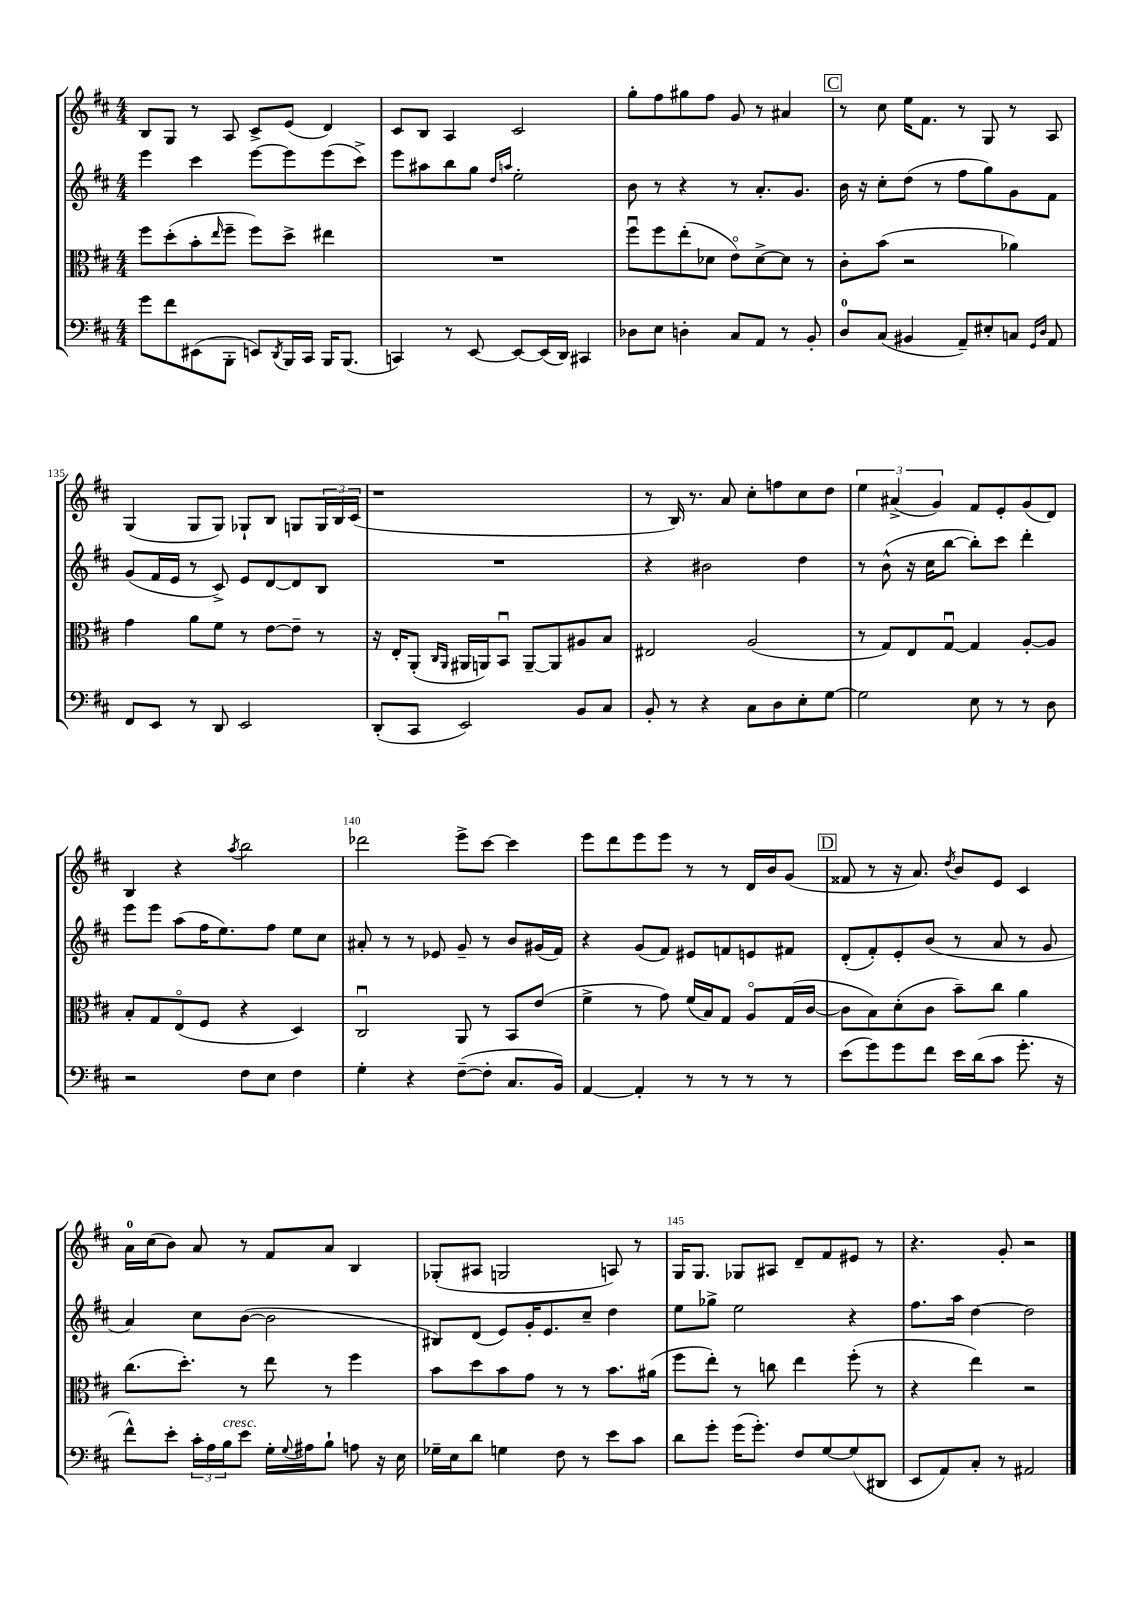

**kern	**kern	**kern	**kern
*part4	*part3	*part2	*part1
*staff4	*staff3	*staff2	*staff1
*clefF4	*clefC3	*clefG2	*clefG2
*k[f#c#]	*k[f#c#]	*k[f#c#]	*k[f#c#]
*M4/4	*M4/4	*M4/4	*M4/4
=131	=131	=131	=131
8g\L	8ff#\L	4eee\	8B/L
8f#\	(8dd'\	.	8G/J
(8EE#X\	8b'\	4ccc#\	8r
.	16qqee/	.	.
8BBB'\J	8ff#~\J	.	8A/
8EEn/L)	8ff#\L)	[8eee\L	8c#^/L
8qDD/	.	.	.
16BBB/L	8dd^\J	8eee\]	(8e/J
16CC#/JJ	.	.	.
16BBB/KL	4ee#X\	(8eee\	4d/)
(8.BBB/J	.	.	.
.	.	8ccc#^\J)	.
=132	=132	=132	=132
4CCn/)	1r	8eee\L	8c#/L
.	.	8aa#X\	8B/J
8r	.	8bb\	4A/
[8EE/	.	8gg\J	.
.	.	16qqdd/LL	.
.	.	16qqaan/JJ	.
8EE/L_	.	2ee'\	2c#/
(16EE/L]	.	.	.
16DD/JJ)	.	.	.
4CC#X/	.	.	.
=133	=133	=133	=133
8D-X\L	8ff#u\L	8b\	8gg'\L
8E\J	8ff#\	8r	8ff#\
4Dn'\	(8ee'\	4r	8gg#X\
.	8d-X\J	.	8ff#\J
8C#/L	8e\L)	8r	8g/
8AA/J	[8d-^\	8.a'/L	8r
8r	8d-\J]	.	4a#X/
.	.	8.g/J	.
8BB'/	8r	.	.
!!LO:REH:place=s1:t=C
=134	=134	=134	=134
8D/L	8c#'\L	16b\	8r
.	.	16r	.
(8C#/J	(8b\J	8cc#'\L	8cc#\
4BB#X/	2r	(8dd\J	16ee\KL
.	.	.	8.f#\J
.	.	8r	.
8AA~/L)	.	8ff#\L	8r
8E#X'/	.	8gg\)	8G/
8Cn/J	4a-X\)	8g\	8r
16qqGG/LL	.	.	.
16qqD/JJ	.	.	.
8AA/	.	8f#\J	8A/
!!LO:LB:g=z
=135	=135	=135	=135
8FF#/L	4g\	(8g/L	(4G/
8EE/J	.	16f#/L	.
.	.	16e/JJ	.
8r	8a\L	8r	8G/L
8DD/	8f#\J	8c#^/)	8G/J)
2EE/	8r	8e/L	8G-X`/L
.	[8e\L	[8d/	8B/J
.	8e~\J]	8d/]	8Gn/L
.	8r	8B/J	24G/L
.	.	.	24B/
.	.	.	(24c#/JJ
=136	=136	=136	=136
(8DD'/L	16r	1r	1r
.	16E'/KL	.	.
8CC#/J	(8AA'/J	.	.
.	16qqC#/LL	.	.
.	16qqAA/JJ	.	.
2EE/)	16AA#X/LL	.	.
.	16AAn/J)	.	.
.	8BBu/J	.	.
.	[8AA~/L	.	.
.	8AA/]	.	.
8BB/L	8A#X/	.	.
8C#/J	8B/J	.	.
=137	=137	=137	=137
8BB'/	2E#X/	4r	8r
8r	.	.	16B/)
.	.	.	8.r
4r	.	2b#X\	.
.	.	.	8a/
8C#\L	(2A/	.	8cc#'\L
8D\	.	.	8ffn\
8E'\	.	4dd\	8cc#\
[8G\J	.	.	8dd\J
=138	=138	=138	=138
2G\]	8r	8r	6ee\
.	8G/L)	(8b^^\	.
.	.	.	(6a#X^/
.	8E/	16r	.
.	.	16cc#\KL	.
.	.	.	6g/)
.	[8Gu/J	[8bb\J	.
8E\	4G/]	8bb'\L])	8f#/L
8r	.	8ccc#\J	8e'/
8r	[8A'/L	4ddd'\	(8g/
8D\	8A/J]	.	8d/J)
!!LO:LB:g=z
=139	=139	=139	=139
2r	8B'/L	8eee\L	4B/
.	8G/	8eee\J	.
.	(8E/	(8aa\L	4r
.	8F#/J	16ff#\K	.
.	.	8.ee\)	.
.	.	.	8qaa/
8F#\L	4r	.	2bb\
8E\J	.	8ff#\J	.
4F#\	4D/)	8ee\L	.
.	.	8cc#\J	.
=140	=140	=140	=140
4G'\	2C#u/	8a#X'/	2ddd-X\
.	.	8r	.
4r	.	8r	.
.	.	8e-X/	.
([8F#~\L	8AA/	8g~/	8eee^\L
8F#'\J]	8r	8r	[8ccc#\J
8.C#/L	8BB/L	8b/L	4ccc#\]
.	(8e/J	(16g#X/L	.
16BB/Jk)	.	16f#/JJ)	.
=141	=141	=141	=141
[4AA/	4f#^\	4r	8eee\L
.	.	.	8ddd\
4AA'/]	8r	(8g/L	8eee\
.	8g\)	8f#/J)	8eee\J
8r	(16f#/LL	8e#X/L	8r
.	16B/J)	.	.
8r	8G/J	8fn/	8r
8r	8A/L	8en/	16d/LL
.	.	.	16b/J
8r	(16G/L	8f#X/J	(8g/J
.	[16c#/JJ	.	.
!!LO:REH:place=s1:t=D
=142	=142	=142	=142
(8e\L	8c#\L]	(8d'/L	8f##X/
8g\)	8B\)	8f#'/)	8r
8g\	(8d'\	8e'/	16r
.	.	.	8.a/)
8f#\J	8c#\J	(8b/J	.
.	.	.	8qdd/
16e\LL	8b~\L)	8r	8b/L
(16d\J	.	.	.
8c#\J	8cc#\J	8a/	8e/J
8.g'\	4a\	8r	4c#/
.	.	8g/	.
16r	.	.	.
!!LO:LB:g=z
=143	=143	=143	=143
8f#^^\L)	(8.cc#\L	4a/)	16a\LL
.	.	.	(16cc#\J
8e'\J	.	.	8b\J)
.	8.dd'\J)	.	.
24c#'\LL	.	8cc#\L	8a/
24A\	.	.	.
!LO:TX:a:i:t=cresc.	!	!	!
24B\J	.	.	.
8e\J	8r	([8b\J	8r
16G'\LL	8ee\	2b\]	8f#/L
8qqG/	.	.	.
16A#X\J	.	.	.
8B`\J	8r	.	8a/J
8An\	4ff#\	.	4B/
16r	.	.	.
16E\	.	.	.
=144	=144	=144	=144
16G-X~\LL	8b\L	8B#X/L)	(8G-X'/L
16E\J	.	.	.
8d\J	8dd\	(8d/J	8A#X/J
4Gn\	8b\	8e/L)	2Gn/
.	8g\J	16g'/K	.
.	.	8.e/	.
8F#\	8r	.	.
8r	8r	8cc#~/J	.
8e\L	8.b\L	4dd\	8An/)
8c#\J	.	.	8r
.	(16a#X\Jk	.	.
=145	=145	=145	=145
8d\L	8ff#\L	8ee\L	16G/KL
.	.	.	8.G/J
8g'\J	8ee'\J)	8gg-X^\J	.
(16g\KL	8r	2ee\	8G-X/L
8.g'\J)	.	.	.
.	8ccn\	.	8A#X/J
8F#/L	4ee\	.	8d~/L
[8G/	.	.	8f#/
(8G/]	(8ff#'\	4r	8e#X/J
8DD#X/J	8r	.	8r
=146	=146	=146	=146
8EE/L	4r	8.ff#\L	4.r
8AA/)	.	.	.
.	.	16aa\Jk	.
8C#'/J	4ee\)	[4dd\	.
8r	.	.	8g'/
2AA#X/	2r	2dd\]	2r
==	==	==	==
*-	*-	*-	*-
